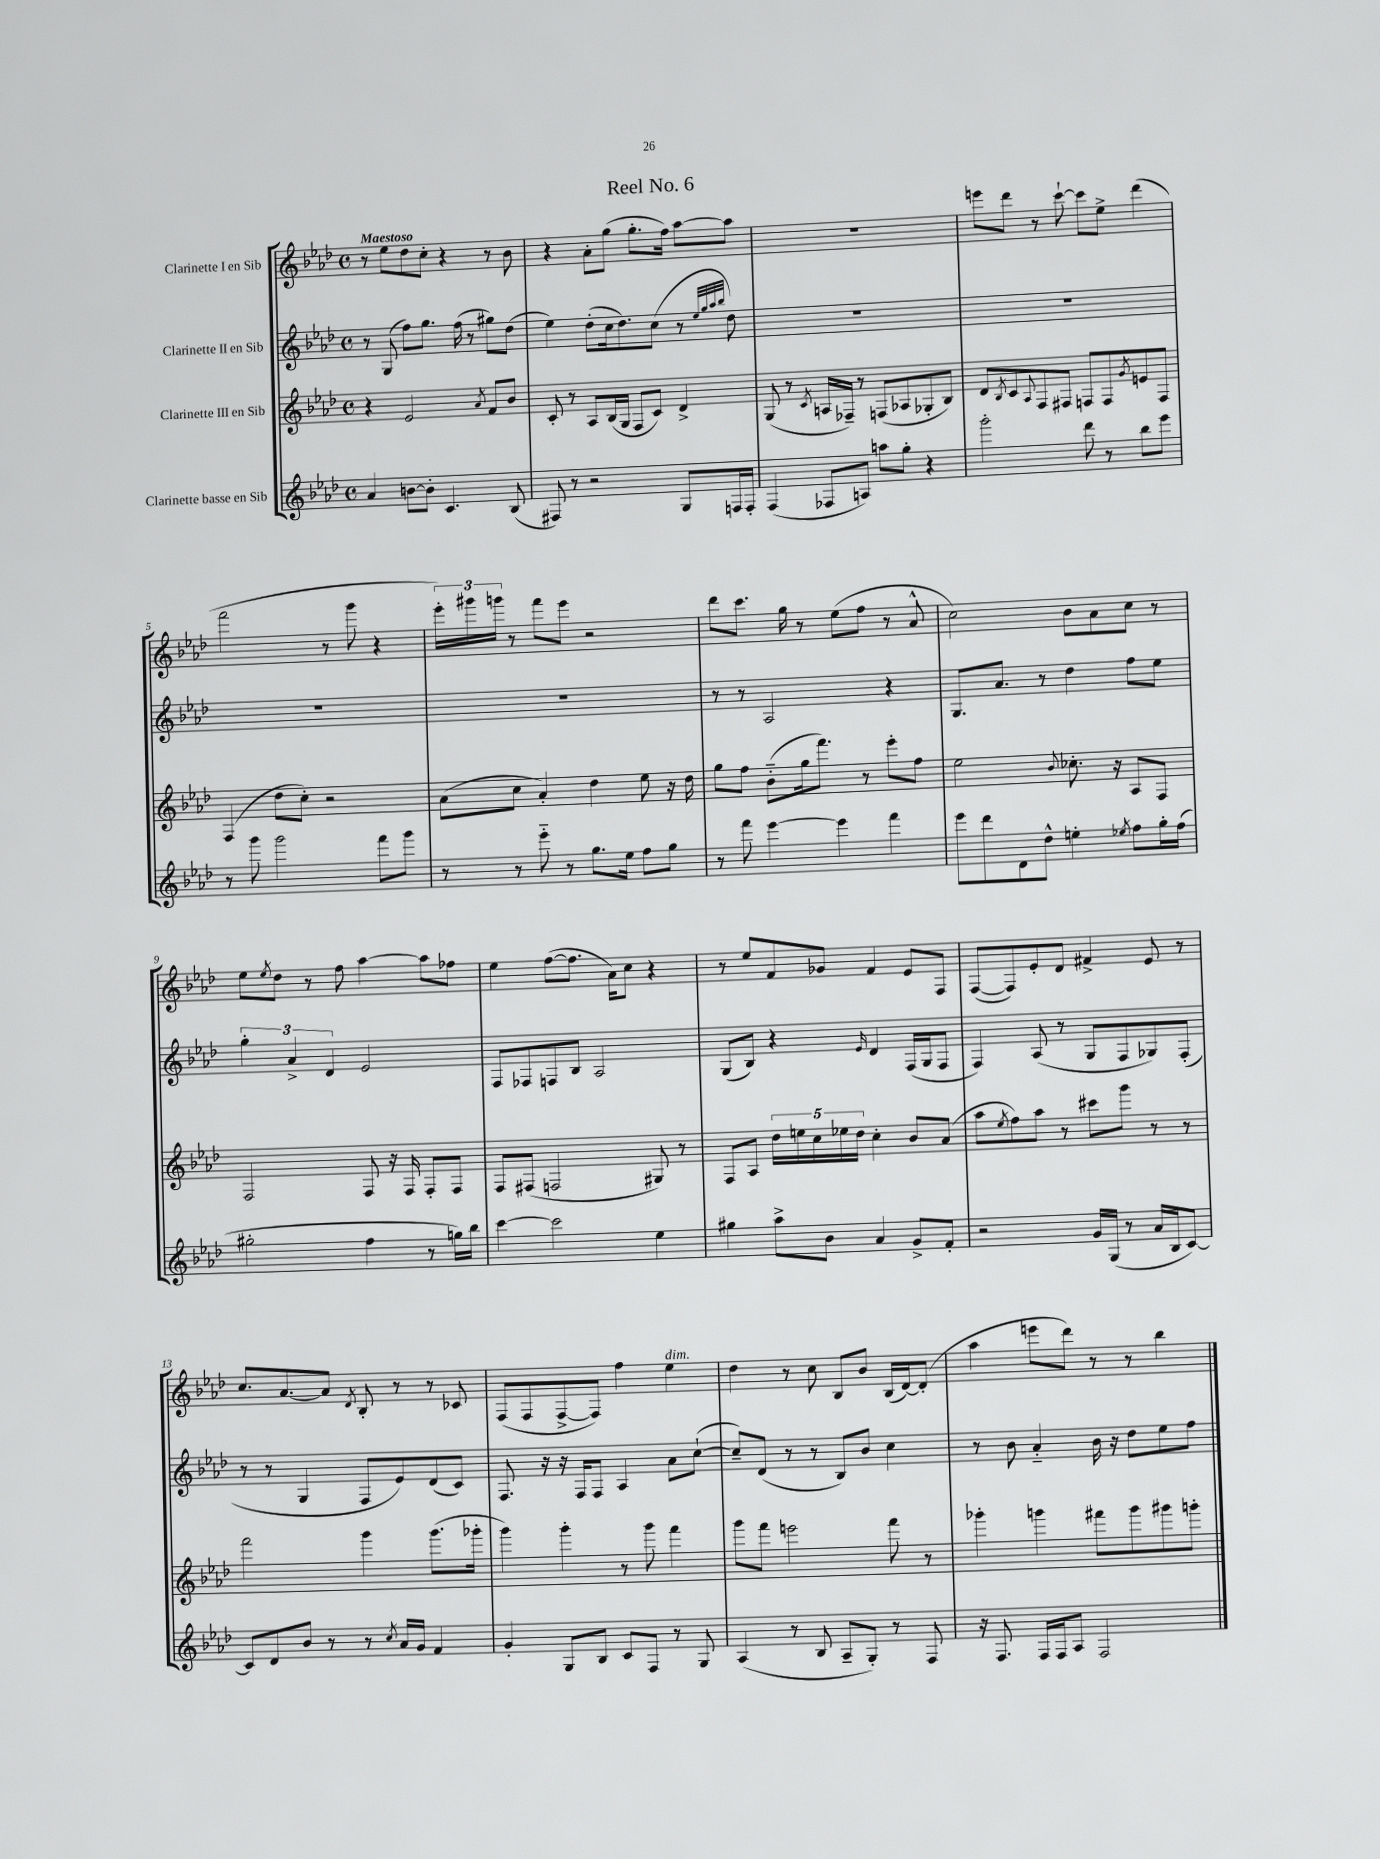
\header { title = "Reel No. 6" }
<<
\new StaffGroup <<
\new Staff = "s0" \with { instrumentName = "Clarinette I en Sib" } {
    \clef treble \key aes \major \defaultTimeSignature \time 4/4 \tempo "Maestoso"
    r8 ees''8 des''8 c''8-. r4 r8 bes'8 |
    r4 aes'8-. g''8( g''8.-. f''16) aes''8~ aes''8 |
    R1 |
    e'''8 des'''8 r8 c'''8~-! c'''8 ees''8-> des'''4( |
    f'''2 r8 g'''8 r4 |
    \tuplet 3/2 { ees'''16-.) gis'''16 g'''16 } r8 f'''8 ees'''8 r2 |
    des'''8 c'''8. g''16 r8 ees''8( f''8 r8 aes'8-^ |
    c''2) bes'8 aes'8 c''8 r8 |
    ees''8 \acciaccatura { ees''8 } des''8 r8 f''8 aes''4~ aes''8 fes''8 |
    ees''4 f''8~( f''8. aes'16) c''8 r4 |
    r8 ees''8 f'8 ges'8 f'4 ees'8 f8 |
    f8~( f8) ees'8-. des'8 fis'4-> ees'8 r8 |
    c''8. aes'8.~ aes'8 \acciaccatura { des'8 } bes8-. r8 r8 ces'8 |
    f8( f8 f8~-> f8) f''4 ees''4^\markup { \italic "dim." } |
    des''4 r8 c''8 bes8 bes'8 bes16( des'16~) des'8-.( |
    aes''4 e'''8 des'''8) r8 r8 bes''4 \bar "|." |
}
\new Staff = "s1" \with { instrumentName = "Clarinette II en Sib" } {
    \clef treble \key aes \major \defaultTimeSignature \time 4/4
    r8 g8( f''8) g''8. f''16( r8 gis''8) des''8( |
    ees''4) des''8-.( c''16 des''8.) c''8( r8 \grace { ees''32 g''32 aes''32 bes''32 } des''8) |
    R1 |
    R1 |
    R1 |
    R1 |
    r8 r8 aes2 r4 |
    g8. aes'8. r8 des''4 f''8 ees''8 |
    \tuplet 3/2 { g''4-. aes'4-> des'4 } ees'2 |
    f8 fes8 f8 bes8 aes2 |
    g8( bes8) r4 \grace { ees'16 } des'4 f16( g16 f8 |
    f4) aes8( r8 g8 f8 ges8) f8-.( |
    r8 r8 g4 f8 ees'8) des'8( c'8) |
    f8. r16 r16 f16 f8 aes4 aes'8 c''8~-!( |
    c''8--) des'8( r8 r8 bes8) bes'8 c''4 |
    r8 bes'8 aes'4-_ bes'16 r16 des''8 ees''8 f''8 \bar "|." |
}
\new Staff = "s2" \with { instrumentName = "Clarinette III en Sib" } {
    \clef treble \key aes \major \defaultTimeSignature \time 4/4
    r4 ees'2 \acciaccatura { aes'8 } f'8 bes'8 |
    c'8-. r8 aes8 bes16( g16 f8 c'8) des'4-> |
    g8( r8 \acciaccatura { c'8 } a16 fes16--) r8 f8( aes8 ges8-. bes8) |
    des'8 \acciaccatura { bes8 } c'8 \appoggiatura { aes8 } f8 fis8 f8 f8 \acciaccatura { g'8 } e'8 f8 |
    f4( des''8 c''8-.) r2 |
    aes'8( c''8 aes'4-.) des''4 ees''8 r16 des''16 |
    g''8 f''8 bes'8-_( g''16 f'''8.) r8 ees'''8-. f''8 |
    ees''2 \appoggiatura { bes'8 } ces''8.-. r16 aes8 f8 |
    f2 f8 r16 f16 f8-. f8 |
    f8 fis8( f2 gis8) r8 |
    f8 aes8 \tuplet 5/4 { des''16 e''16 c''16 ees''16 des''16 } c''4-. bes'8 aes'8( |
    aes''8 \acciaccatura { ees''8 } f''8) aes''8 r8 cis'''8 g'''8 r8 r8 |
    f'''2 g'''4 g'''8.( ges'''16-. |
    g'''4) g'''4-. r8 g'''8 f'''4 |
    g'''8 f'''8 e'''2 f'''8 r8 |
    ges'''4-. g'''4 fis'''8 g'''8 gis'''8 g'''8-. \bar "|." |
}
\new Staff = "s3" \with { instrumentName = "Clarinette basse en Sib" } {
    \clef treble \key aes \major \defaultTimeSignature \time 4/4
    aes'4 b'8~ b'8-. c'4. bes8( |
    fis8) r8 r2 g8 f16 f16-. |
    f4( fes8 a8) a''8 g''8-. r4 |
    g'''2-. des'''8 r8 bes''8 ees'''8 |
    r8 g'''8 g'''2 f'''8 g'''8 |
    r8 r8 ees'''8-_ r8 g''8. ees''16 f''8 g''8 |
    r8 f'''8 ees'''4~ ees'''4 f'''4 |
    ees'''8 des'''8 des'8 des''8-^ e''4-. \acciaccatura { ees''8 } f''8 g''16-. f''16( |
    gis''2-. f''4 r8 g''16) bes''16 |
    c'''4~ c'''2 ees''4 |
    gis''4 aes''8-> bes'8 aes'4 g'8-> f'8-. |
    r2 g'16 g16( r8 aes'16 bes16 c'8~) |
    c'8 des'8 bes'8 r8 r8 \acciaccatura { c''8 } aes'16 g'16 f'4 |
    g'4-. g8 bes8 c'8 f8 r8 g8 |
    aes4( r8 bes8 aes8-- g8-.) r8 f8 |
    r16 f8. f16 f16 aes8 f2 \bar "|." |
}
>>
>>
